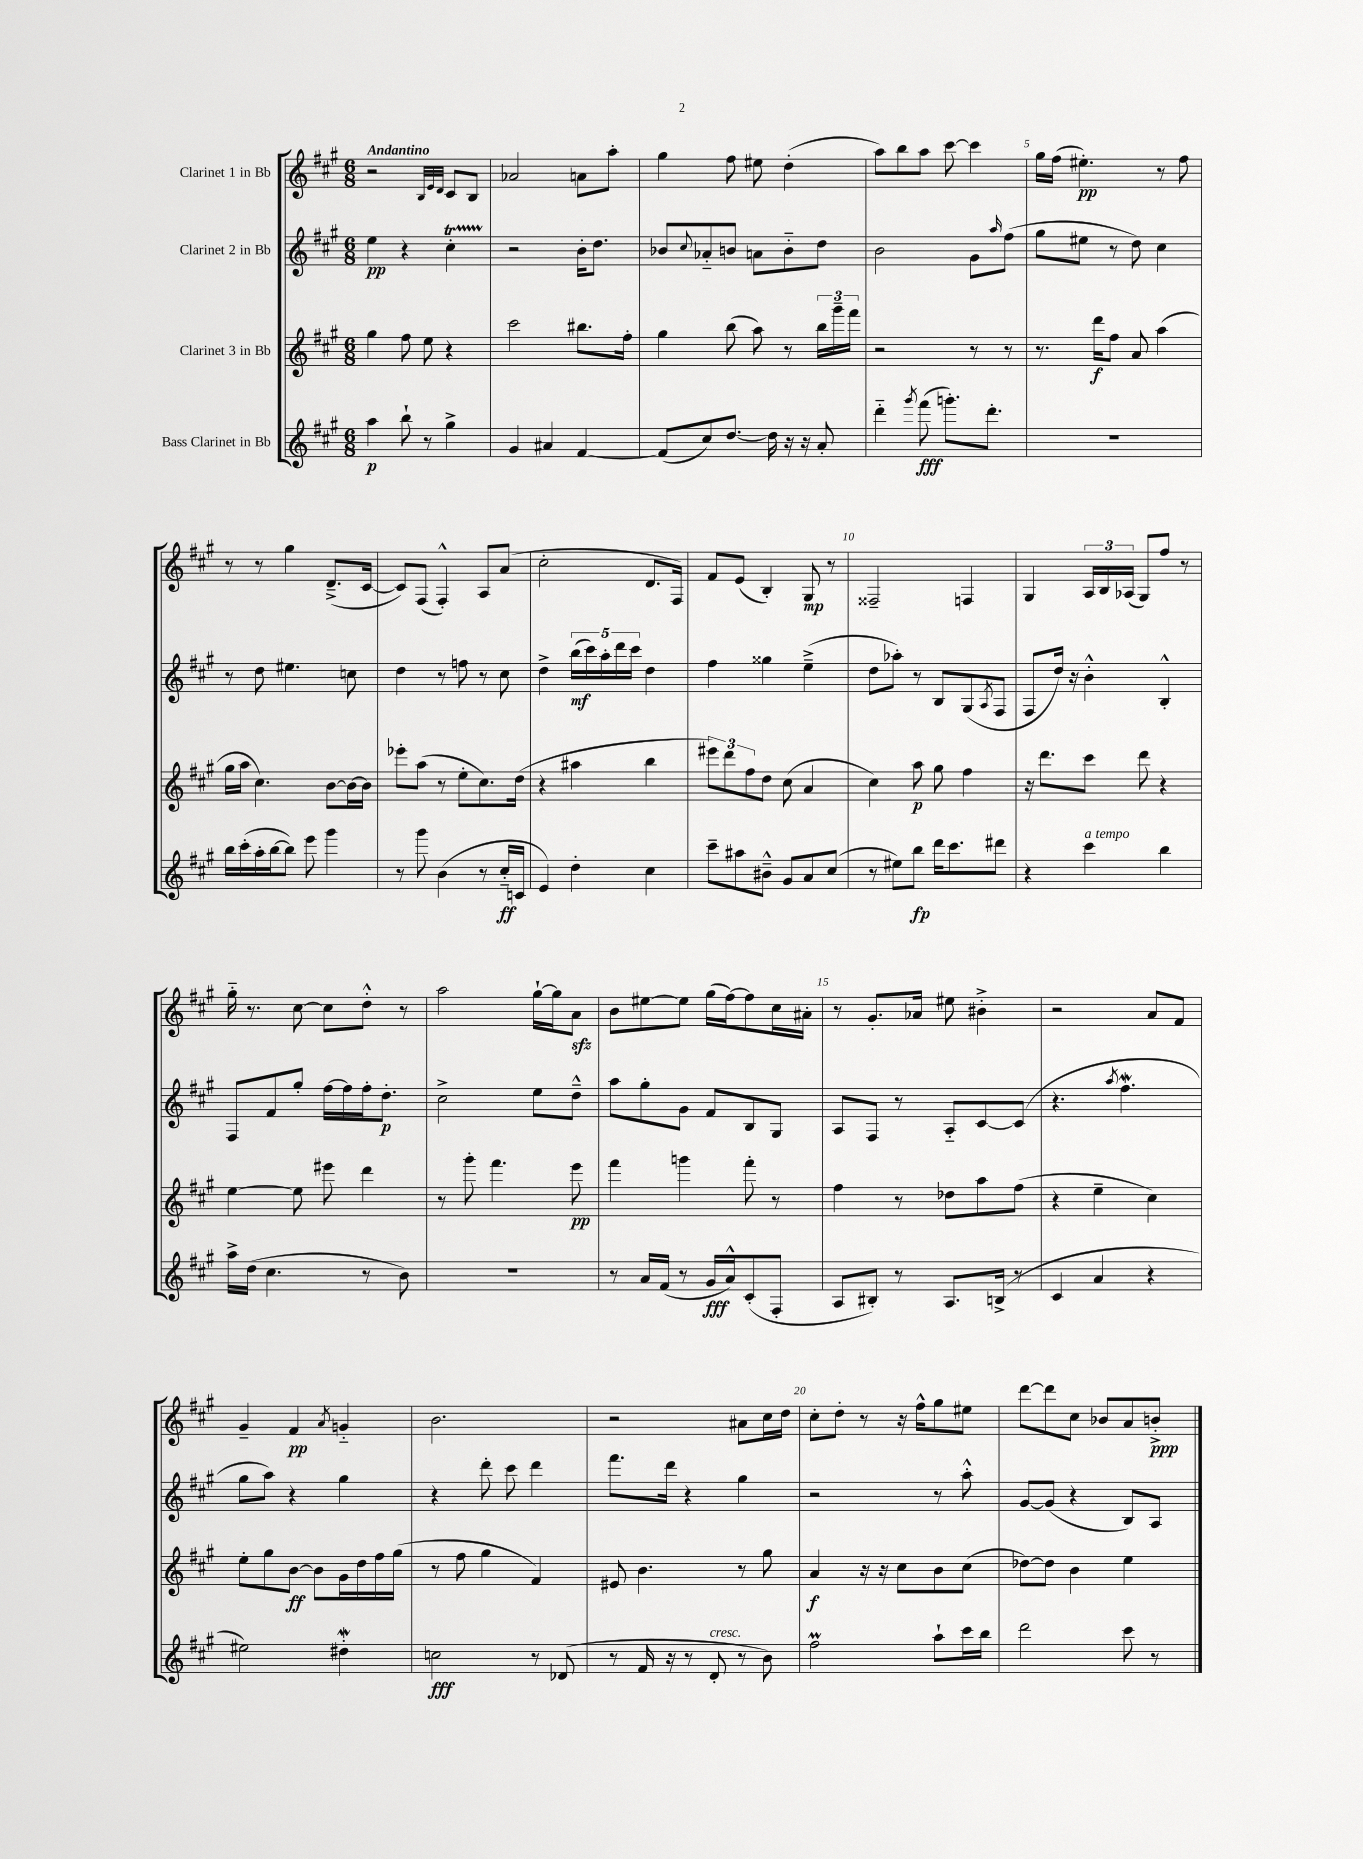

**kern	**kern	**kern	**kern
*staff4	*staff3	*staff2	*staff1
*clefG2	*clefG2	*clefG2	*clefG2
*k[f#c#g#]	*k[f#c#g#]	*k[f#c#g#]	*k[f#c#g#]
*M6/8	*M6/8	*M6/8	*M6/8
4aa\	4gg#\	4ee\	2r
8bb`\	8ff#\	4r	.
8r	8ee\	.	.
.	.	.	32qqB/LLL
.	.	.	32qqe/
.	.	.	32qqd/JJJ
4gg#^\	4r	4cc#'\	8c#/L
.	.	.	8B/J
=	=	=	=
4g#/	2ccc#\	2r	2a-/
4a#/	.	.	.
[4f#/	8.bb#\L	16b'\LK	8a\L
.	.	8.dd\J	.
.	.	.	8aa'\J
.	16ff#'\Jk	.	.
=	=	=	=
(8f#/]L	4gg#\	8b-/L	4gg#\
.	.	8qqcc#/	.
8cc#/)	.	8a-'~/	.
[8.dd/J	(8bb\	8b/J	8ff#\
.	8aa\)	8a\L	8ee#\
16dd\]	.	.	.
16r	8r	8b'~\	(4dd'\
16r	.	.	.
8a'/	24bb\LL	8dd\J	.
.	24ggg#~\	.	.
.	24fff#\JJ	.	.
=	=	=	=
4ddd'~\	2r	2b\	8aa\L)
.	.	.	8bb\
8qggg#/	.	.	.
(8fff#\	.	.	8aa\J
8.ggg'\L)	.	.	[8ccc#\
.	8r	8g#\L	4ccc#\]
8.ddd'\J	.	.	.
.	.	16qqaa/	.
.	8r	(8ff#\J	.
=	=	=	=
2.r	8.r	8gg#\L	16gg#\LL
.	.	.	(16ff#\JJ
.	.	8ee#\J	4.ee#'\)
.	16ddd\LK	.	.
.	8ff#\J	8r	.
.	8a/	8dd\)	.
.	(4aa\	4cc#\	8r
.	.	.	8ff#\
=	=	=	=
16bb\LL	16gg#\LL	8r	8r
(16ccc#'\	16aa\JJ	.	.
16aa'\	4.cc#\)	8dd\	8r
[16bb\J	.	.	.
8bb\]J)	.	4.ee#\	4gg#\
8eee\	.	.	.
4ggg#\	[8b\L	.	(8.d~^/L
.	16b\_L	8cc\	.
.	16b\]JJ	.	[16c#/Jk
=	=	=	=
8r	8eee-'\L	4dd\	8c#/]L)
8ggg#\	(8aa\J	.	(8F#/J
(4b\	8r	8r	4F#'^^/)
.	8ee'\L	8ff\	.
8r	8.cc#\)	8r	8A/L
16cc#'~/LL	.	8cc#\	(8a/J
16c/JJ	(16dd\Jk	.	.
=	=	=	=
4e/)	4r	4dd^\	2cc#'\
4dd'\	4aa#\	(20bb\LL	.
.	.	20ccc#\)	.
.	.	20aa'\	.
.	.	20ddd\	.
.	.	20ccc#\JJ	.
4cc#\	4bb\	4dd\	8.d/L
.	.	.	16F#/Jk)
=	=	=	=
8ccc#~\L	12eee#\L)	4ff#\	8f#/L
.	12ddd\	.	.
8aa#\	.	.	(8e/J
.	12ff#\	.	.
8b#~^^\J	8dd\J	4gg##\	4B'/)
8g#/L	(8cc#\	.	.
8a/	4a/	(4ee~^\	8G#/
(8cc#/J	.	.	8r
=	=	=	=
8r	4cc#\)	8dd\L	2F##~/
8ee#\L)	.	8aa-'\J)	.
8bb\J	8aa\	8r	.
16ddd\LK	8gg#\	8B/L	.
8.ccc#\	.	.	.
.	4ff#\	(8G#/	4F/
.	.	8qA/	.
8ddd#\J	.	8F#/J	.
=	=	=	=
4r	16r	8F#/L	4G#/
.	8.ddd\L	.	.
.	.	16dd/Jk)	.
.	.	16r	.
4ccc#\	8ccc#\J	4b'^^\	24A/LL
.	.	.	24B/
.	.	.	(24A-/JJ
.	8ddd\	.	8G#/L)
4bb\	4r	4B'^^/	8ff#/J
.	.	.	8r
=	=	=	=
16aa^\LL	[4ee\	8F#/L	16gg#'~\
(16dd\JJ	.	.	8.r
4.cc#\	.	8f#/	.
.	8ee\]	8gg#'/J	[8cc#\
.	8eee#\	[16ff#\LL	8cc#\]L
.	.	16ff#\]	.
8r	4ddd\	16ff#'\J	8dd'^^\J
.	.	8.dd'\J	.
8b\)	.	.	8r
=	=	=	=
2.r	8r	2cc#^\	2aa\
.	8ggg#'\	.	.
.	4.fff#\	.	.
.	.	8ee\L	[16gg#`\LL
.	.	.	16gg#\]J
.	8eee\	8dd~^^\J	8a\J
=	=	=	=
8r	4fff#\	8aa\L	8b\L
16a/LL	.	8gg#'\	[8ee#\
(16f#/JJ	.	.	.
8r	4ggg\	8g#\J	8ee#\]J
16g#/LL	.	8f#/L	(16gg#\LL
16a^^/J)	.	.	[16ff#\J)
(8c#'/	8fff#'\	8B/	8ff#\]
8F#'/J	8r	8G#/J	16cc#\L
.	.	.	16a#'\JJ
=	=	=	=
8A/L	4ff#\	8A/L	8r
8B#'/J)	.	8F#/J	8.g#'/L
8r	8r	8r	.
.	.	.	16a-/Jk
8.A/L	8dd-\L	8A'~/L	8ee#\
.	8aa\	[8c#/	4b#'^\
(16B^/Jk	.	.	.
8r	(8ff#\J	(8c#/]J	.
=	=	=	=
4c#/	4r	4.r	2r
4a/	4ee~\	.	.
.	.	8qaa/	.
.	.	4.ff#\	.
4r	4cc#\)	.	8a/L
.	.	.	8f#/J
=	=	=	=
2ee#\)	8ee'\L	8gg#\L	4g#~/
.	8gg#\	8aa\J)	.
.	[8b\J	4r	4f#/
.	8b\]L	.	.
.	.	.	8qa/
4dd#'\	16g#\L	4gg#\	4g'~/
.	16dd\	.	.
.	16ff#\	.	.
.	(16gg#\JJ	.	.
=	=	=	=
2cc\	8r	4r	2.b\
.	8ff#\	.	.
.	4gg#\	8ddd'\	.
.	.	8ccc#\	.
8r	4f#/)	4ddd\	.
(8d-/	.	.	.
=	=	=	=
8r	8e#/	8.fff#\L	2r
16f#/	4.b\	.	.
16r	.	16ddd\Jk	.
8r	.	4r	.
8d'/	.	.	.
8r	8r	4gg#\	8a#\L
8b\)	8gg#\	.	16cc#\L
.	.	.	16dd\JJ
=	=	=	=
2ff#\	4a/	2r	8cc#'\L
.	.	.	8dd'\J
.	16r	.	8r
.	16r	.	.
.	8cc#\L	.	16r
.	.	.	16ff#^^\LK
8aa`\L	8b\	8r	8gg#\
16ccc#\L	(8cc#\J	8aa'^^\	8ee#\J
16bb\JJ	.	.	.
=	=	=	=
2ddd\	[8dd-\L)	[8g#/L	[8ddd\L
.	8dd-\]J	(8g#/]J	8ddd\]
.	4b\	4r	8cc#\J
.	.	.	8b-/L
8ccc#\	4ee\	8B/L)	8a/
8r	.	8A/J	8b'^/J
==	==	==	==
*-	*-	*-	*-
